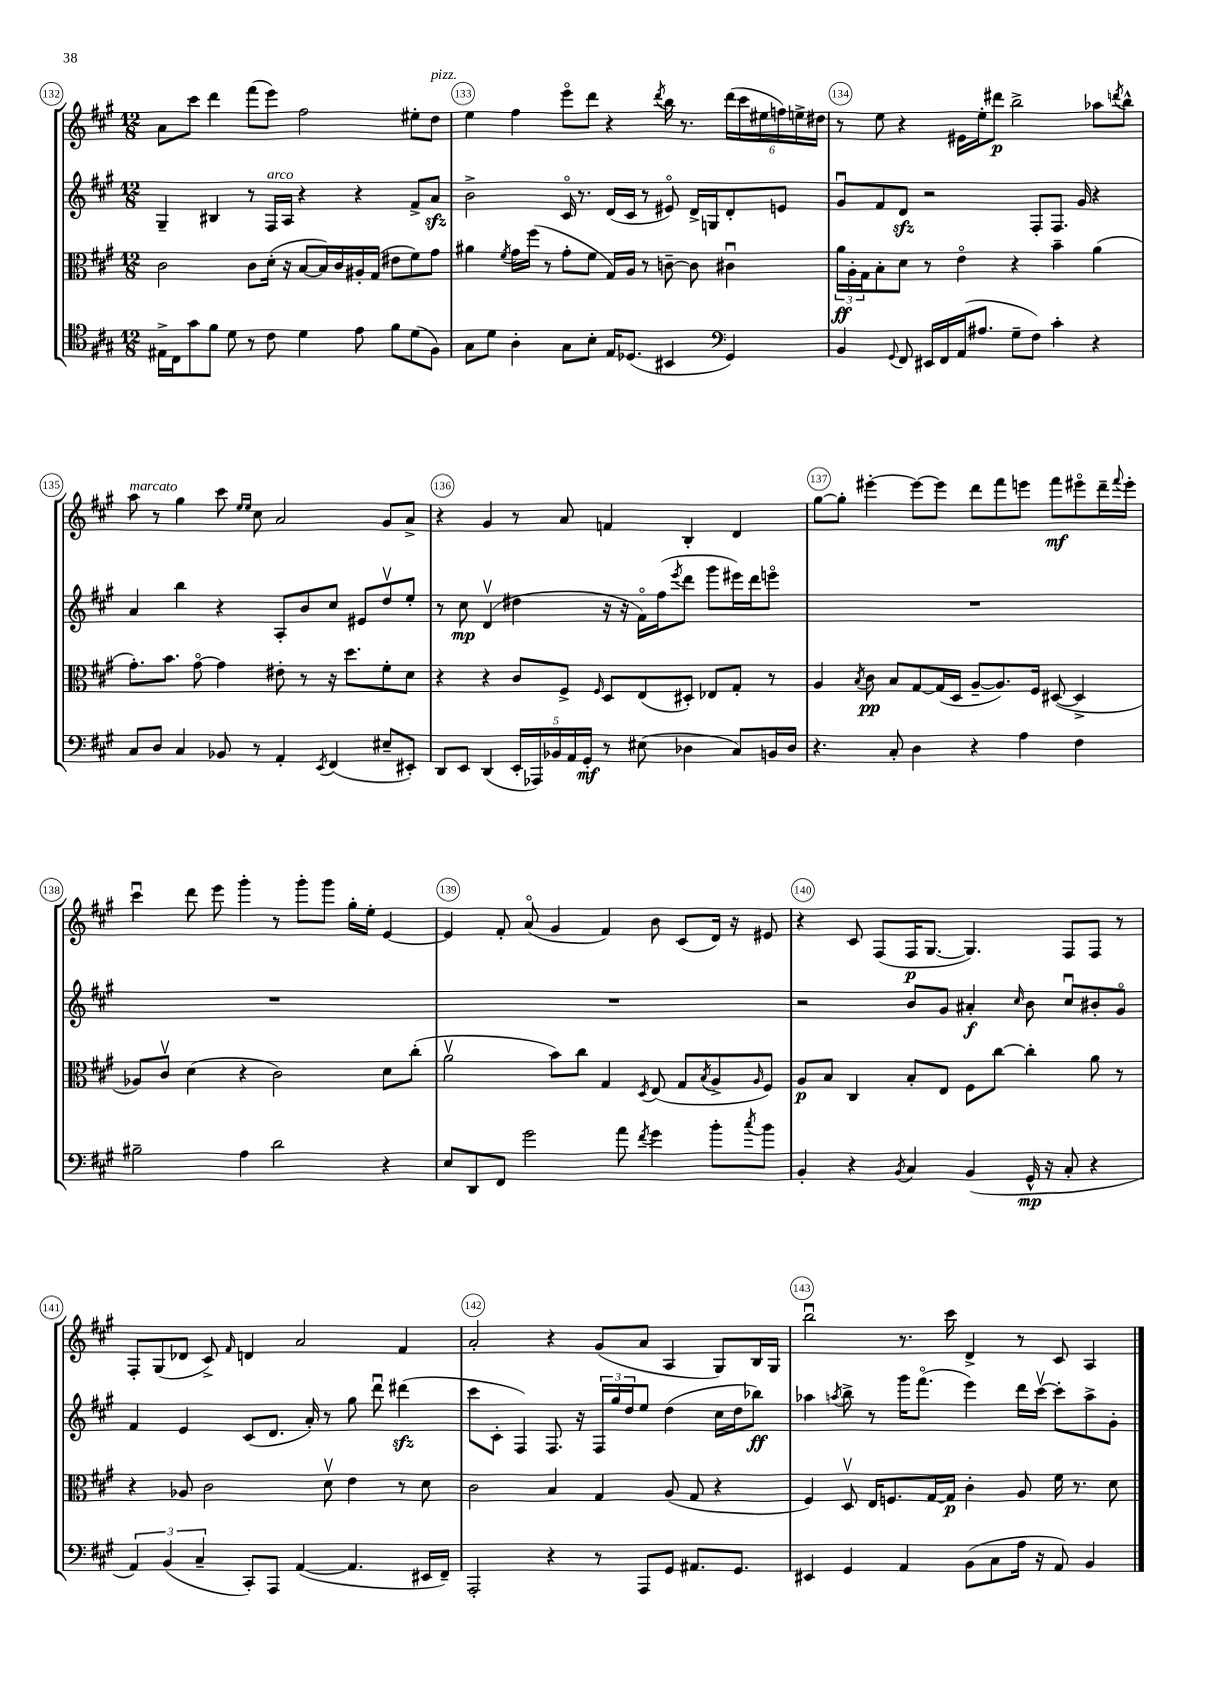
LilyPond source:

<<
\new StaffGroup <<
\new Staff = "s0" {
    \clef treble \key a \major \numericTimeSignature \time 12/8
    a'8 cis'''8 d'''4 fis'''8( e'''8) fis''2 eis''8-. d''8^\markup { \italic "pizz." } |
    e''4 fis''4 e'''8\flageolet d'''8 r4 \acciaccatura { d'''8 } b''16 r8. \tuplet 6/4 { d'''16( cis'''16 eis''16 f''16) e''16-> dis''16 } |
    r8 e''8 r4 eis'16 e''16-. dis'''8\p b''2-> aes''8 \acciaccatura { d'''8 } b''8-^ |
    a''8^\markup { \italic "marcato" } r8 gis''4 cis'''8 \grace { e''16 e''16 } cis''8 a'2 gis'8 a'8-> |
    r4 gis'4 r8 a'8 f'4 b4-. d'4 |
    gis''8~ gis''8-. eis'''4~-. eis'''8~ eis'''8 d'''8 fis'''8 e'''8 fis'''8\mf eis'''8\flageolet d'''16-- \appoggiatura { fis'''8 } eis'''16-. |
    cis'''4\downbow d'''8 e'''8 gis'''4-. r8 gis'''8-. gis'''8 gis''16-. e''16-. e'4~ |
    e'4 fis'8-. a'8\flageolet( gis'4 fis'4) b'8 cis'8( d'16) r16 eis'8 |
    r4 cis'8 fis8( fis16\p gis8.~ gis4.) fis8 fis8 r8 |
    fis8-. gis8( des'8 cis'8->) \grace { fis'16 } d'4 a'2 fis'4 |
    a'2-. r4 gis'8( a'8 a4 gis8) b16 gis16 |
    b''2\downbow r8. cis'''16 d'4-> r8 cis'8 a4 \bar "|." |
}
\new Staff = "s1" {
    \clef treble \key a \major \numericTimeSignature \time 12/8
    gis4-- bis4 r8 fis16^\markup { \italic "arco" } a16 r4 r4 fis'8-> a'8\sfz |
    b'2-> cis'16\flageolet r8. d'16( cis'16 r8 eis'8\flageolet) d'16-> g16 d'8-. e'8 |
    gis'8\downbow fis'8 d'8\sfz r2 fis8-. fis8. gis'16 r4 |
    a'4 b''4 r4 a8-. b'8 cis''8 eis'8 d''8\upbow e''8-. |
    r8 cis''8\mp d'4\upbow( dis''4 r16 r16 fis'16\flageolet) fis''16( \acciaccatura { e'''8 } d'''8 gis'''8 eis'''16) d'''16 e'''8\flageolet |
    R1. |
    R1. |
    R1. |
    r2 b'8 gis'8 ais'4-.\f \grace { cis''16 } b'8 cis''8\downbow bis'8-. gis'8\flageolet |
    fis'4 e'4 cis'8( d'8. a'16-.) r8 gis''8 d'''8\downbow dis'''4\sfz( |
    cis'''8 cis'8-. fis4) fis8. r16 \tuplet 3/2 { fis16 gis''16 d''16 } e''8 d''4( cis''16 d''16 bes''8\ff) |
    aes''4 \acciaccatura { a''8 } b''8-> r8 gis'''16 fis'''8.\flageolet( e'''4) d'''16 cis'''16~\upbow cis'''8-. a''8-> gis'8-. \bar "|." |
}
\new Staff = "s2" {
    \clef alto \key a \major \numericTimeSignature \time 12/8
    cis'2 cis'8 d'16-.( r16 b8~ b16) cis'16 ais16-. gis16( eis'8 fis'8) gis'8 |
    ais'4 \acciaccatura { fis'8 } gis'16 fis''16( r8 gis'8-. fis'8 gis16) a16 r8 c'8~-- c'8 cis'4\downbow |
    \tuplet 3/2 { a'16\ff a16-. gis16 } b8-. d'8 r8 e'4\flageolet r4 b'4-- a'4( |
    gis'8.-.) b'8. gis'8~\flageolet gis'4 eis'8-. r8 r16 d''8. fis'8-. d'8 |
    r4 r4 cis'8 fis8-> \grace { fis16 } d8 e8( dis8-.) ees8 gis8-. r8 |
    a4 \acciaccatura { b8 } cis'8\pp b8 gis8~ gis16( d16 a8~-- a8.) fis16 dis8~( dis4-> |
    aes8) cis'8\upbow d'4( r4 cis'2) d'8 cis''8-.( |
    a'2\upbow b'8) cis''8 gis4 \acciaccatura { d8 } e8( gis8 \acciaccatura { b8 } a8-> \grace { a16 } fis8) |
    a8\p b8 cis4 b8-. e8 fis8 cis''8~ cis''4-. a'8 r8 |
    r4 aes8 cis'2 d'8\upbow e'4 r8 d'8 |
    cis'2 b4 gis4 a8( gis8 r4 |
    fis4) d8\upbow e16 f8. gis16~ gis16\p cis'4-. a8 fis'16 r8. d'8 \bar "|." |
}
\new Staff = "s3" {
    \clef tenor \key a \major \numericTimeSignature \time 12/8
    eis16-> cis16 gis'8 fis'8 d'8 r8 cis'8 d'4 e'8 fis'8 d'8( fis8) |
    gis8 d'8 a4-. gis8 b8-. e16 des8.( bis,4 \clef bass gis,4) |
    b,4 \appoggiatura { gis,8 } fis,8 eis,16 fis,16 a,16( ais8. gis8-- fis8) cis'4-. r4 |
    cis8 d8 cis4 bes,8 r8 a,4-. \acciaccatura { e,8 } fis,4( eis8-- eis,8-.) |
    d,8 e,8 d,4( \tuplet 5/4 { e,16-. aes,,16) bes,16 a,16 gis,16-.\mf } r8 eis8( des4 cis8) b,16 des16 |
    r4. cis8-. d4 r4 a4 fis4 |
    bis2-- a4 d'2 r4 |
    e8 d,8 fis,8 gis'2 a'8 \acciaccatura { fis'8 } gis'4 b'8-. \acciaccatura { cis''8 } b'8 |
    b,4-. r4 \acciaccatura { b,8 } cis4 b,4( gis,16-^\mp r16 cis8-. r4 |
    \tuplet 3/2 { a,4) b,4( cis4-- } cis,8-.) a,,8 a,4~( a,4. eis,16 fis,16--) |
    a,,2-. r4 r8 a,,8 gis,8 ais,8. gis,8. |
    eis,4 gis,4 a,4 b,8( cis8 a16 r16 a,8) b,4 \bar "|." |
}
>>
>>
\layout { \context { \Score currentBarNumber = #132 \override BarNumber.break-visibility = ##(#f #t #t) barNumberVisibility = #all-bar-numbers-visible \override BarNumber.stencil = #(make-stencil-circler 0.1 0.3 ly:text-interface::print) } }
